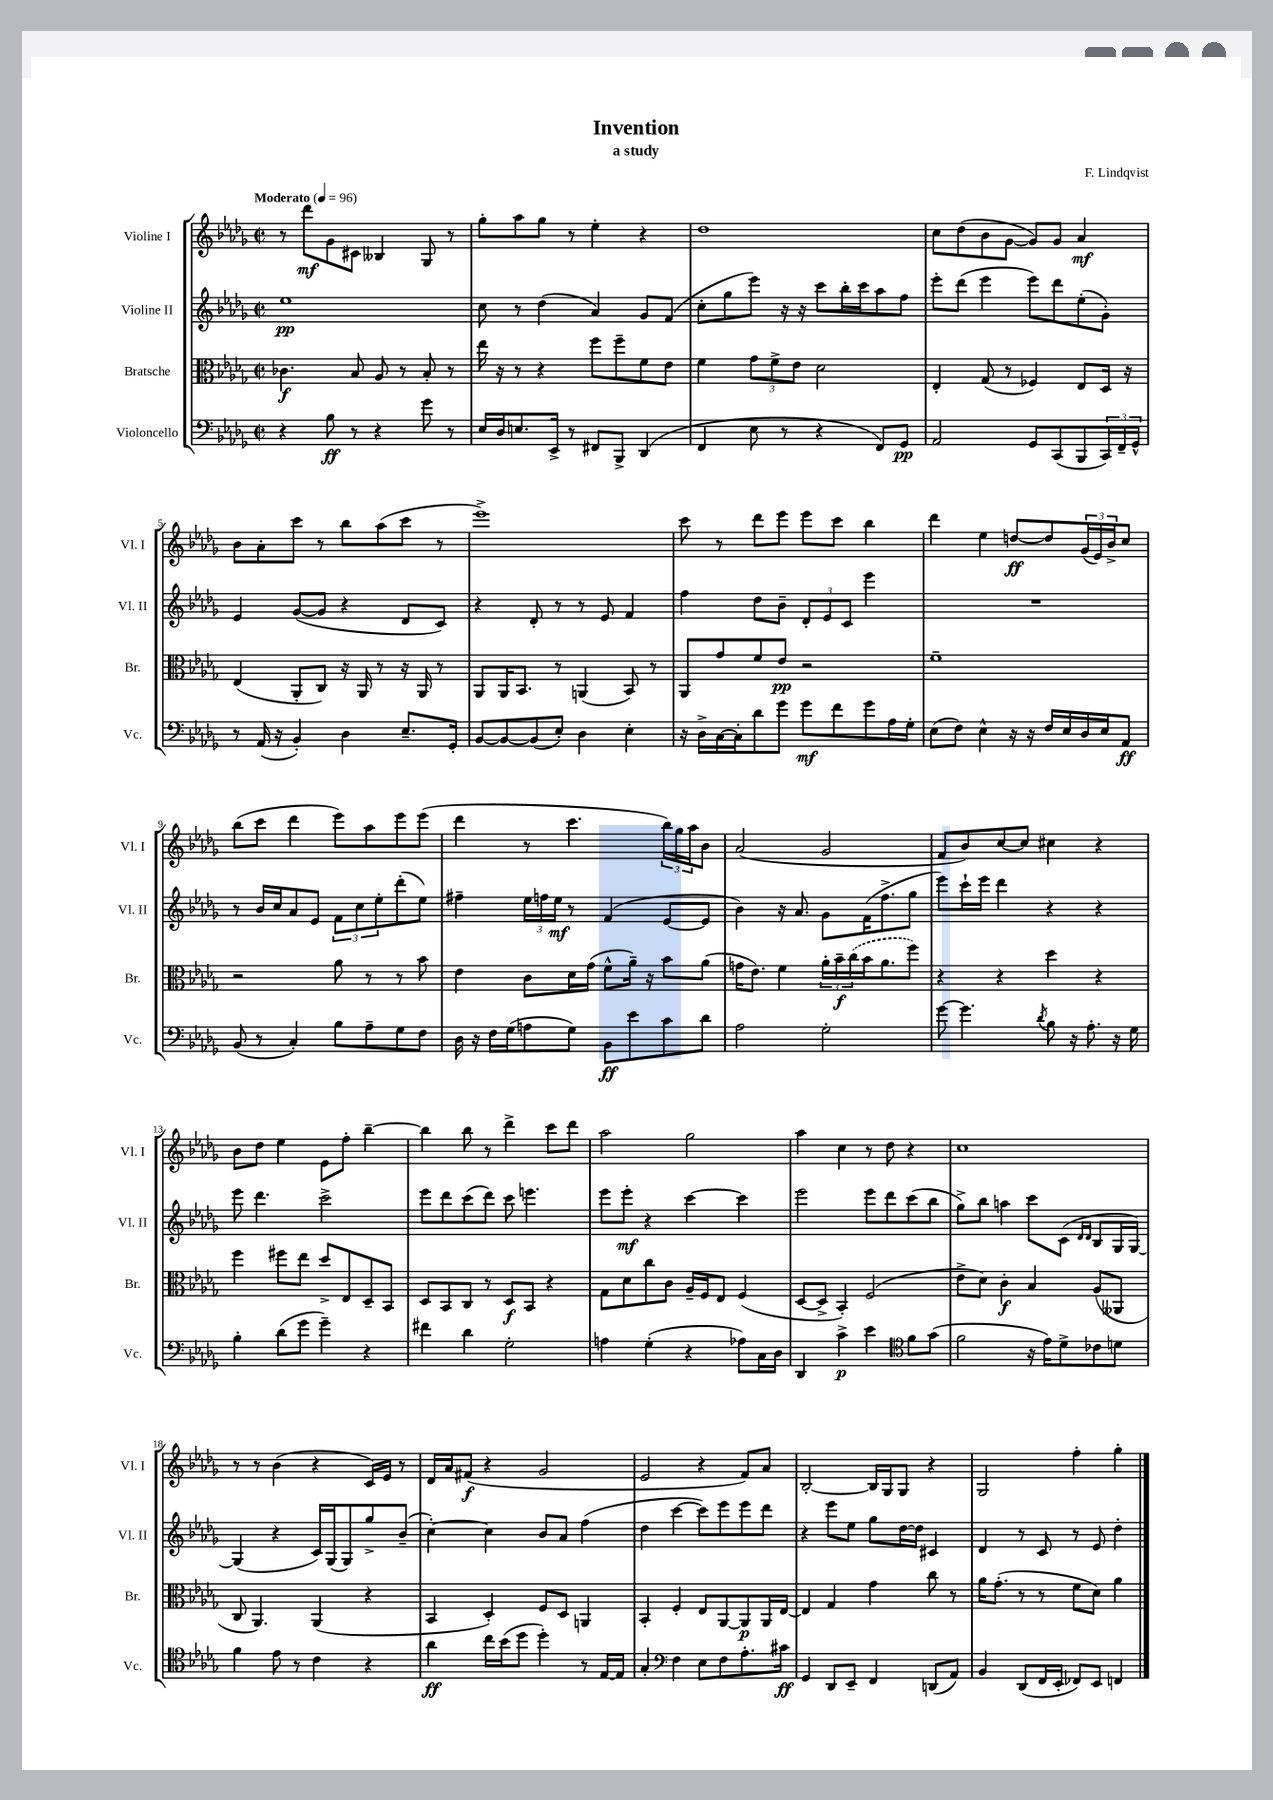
\header { title = "Invention" composer = "F. Lindqvist" subtitle = "a study" }
<<
\new StaffGroup <<
\new Staff = "s0" \with { instrumentName = "Violine I" shortInstrumentName = "Vl. I" } {
    \clef treble \key des \major \defaultTimeSignature \time 2/2 \tempo "Moderato" 4 = 96
    r8 des'''8\mf ges'8 cis'8 beses4 ges8 r8 |
    ges''8-. aes''8 ges''8 r8 ees''4-. r4 |
    des''1 |
    c''8 des''8( bes'8 ges'8~ ges'8) ges'8 aes'4\mf |
    bes'8 aes'8-. c'''8 r8 bes''8 aes''8( c'''8 r8 |
    ees'''1->) |
    c'''8 r8 des'''8 ees'''8 ees'''8 c'''8 bes''4 |
    des'''4 ees''4 d''8~\ff d''8 \tuplet 3/2 { ges'16( ees'16) bes'16-> } c''8 |
    bes''8( c'''8 des'''4 ees'''8) aes''8 ees'''8 ees'''8( |
    des'''4 r8 c'''4. \tuplet 3/2 { bes''16) ges''16 aes''16 } bes'8 |
    aes'2( ges'2 |
    f'8 bes'8) c''8~ c''8 cis''4 r4 |
    bes'8 des''8 ees''4 ees'8 f''8-. bes''4~-- |
    bes''4 bes''8 r8 des'''4-> c'''8 des'''8 |
    aes''2 ges''2 |
    aes''4 c''4 r8 des''8 r4 |
    c''1 |
    r8 r8 bes'4( r4 c'16) ees'16 r8 |
    des'16 aes'16 fis'8\f( r4 ges'2 |
    ees'2 r4 f'8) aes'8 |
    bes2~-. bes16 ges16 ges8 r4 |
    ges2 f''4-. ges''4-. \bar "|." |
}
\new Staff = "s1" \with { instrumentName = "Violine II" shortInstrumentName = "Vl. II" } {
    \clef treble \key des \major \defaultTimeSignature \time 2/2
    ees''1\pp |
    c''8 r8 des''4( aes'4) ges'8 f'8( |
    c''8-. ges''8 ees'''8) r16 r16 c'''8 bes''16-. c'''16 aes''8 f''8 |
    ees'''8-. des'''8( ees'''4 ees'''8) des'''8 ees''8-.( ges'8-.) |
    ees'4 ges'8~( ges'8 r4 des'8 c'8) |
    r4 des'8-. r8 r8 ees'8 f'4 |
    f''4 des''8 bes'8-- \tuplet 3/2 { des'8-. ees'8 c'8 } ees'''4 |
    R1 |
    r8 bes'16 c''16 aes'8 ees'8 \tuplet 3/2 { f'8 c''8 ees''8-. } des'''8-.( ees''8) |
    fis''4-- \tuplet 3/2 { ees''16 f''16 ees''16\mf } r8 f'4( ees'8~ ees'8 |
    bes'4) r16 aes'8. ges'8 f'16( f''8.-> ges''8 |
    ees'''8) c'''16-! ees'''16 des'''4 r4 r4 |
    ees'''8 des'''4. c'''2-> |
    ees'''8 des'''8 c'''8( des'''8) c'''8 e'''4. |
    ees'''8 ees'''8-.\mf r4 c'''4~ c'''4 |
    ees'''2 ees'''8 des'''8 c'''8( bes''8 |
    ges''8->) bes''8 a''4 c'''8 c'8( \grace { des'16 des'16 } bes8 ges16 ges16~) |
    ges4( r4 c'16) ges16( ges8) ges''8-> bes'8--( |
    c''4~-.) c''4 bes'8 aes'8 f''4( |
    des''4 c'''4~ c'''8) ees'''8 ees'''8 des'''8 |
    r4 ees'''8 ees''8 ges''8 des''16~ des''16 cis'4 |
    des'4 r8 c'8 r8 ees'8 des''4-. \bar "|." |
}
\new Staff = "s2" \with { instrumentName = "Bratsche" shortInstrumentName = "Br." } {
    \clef alto \key des \major \defaultTimeSignature \time 2/2
    ces'4.\f bes8 aes8 r8 bes8-. r8 |
    ees''16 r16 r8 r4 f''8 f''8-- f'8 ees'8 |
    f'4 \tuplet 3/2 { ges'8 f'8-> ees'8 } des'2 |
    ees4-. ges8( r8 fes4) ees8 des16 r16 |
    ees4( aes,8-. c8) r16 aes,16 r8 r16 aes,16 r8 |
    aes,8 aes,16 bes,8. r8 a,4( bes,8) r8 |
    aes,8 ges'8 f'8 ees'8\pp r2 |
    f'1-- |
    r2 aes'8 r8 r8 bes'8 |
    ees'4 c'8 des'16 ges'16( f'8-^ aes'16--) r16 bes'8 aes'8( |
    g'16 ees'8.) f'4 \tuplet 3/2 { aes'16-. bes'16--\f \once \slurDashed c''16( } bes'16 aes'8. f''8) |
    r4 r4 des''4 r4 |
    f''4 fis''8 ees''8 des''8-> ees8 des8-- bes,8 |
    des8 bes,8 c8 r8 des8\f bes,8 r4 |
    ges8 des'8 c''8 c'8 aes16-- f16 ees8 f4( |
    des8~ des8-> bes,4-.) f2( |
    ees'8-> des'8) c'4-.\f bes4 aes8( aeses,8 |
    c8 aes,4.) aes,4( r4 |
    bes,4 des4-.) f8 des8 a,4 |
    bes,4-. f4-. ees8 aes,8~ aes,8\p aes,16 ees16~ |
    ees4 ges4 ges'4 c''8 r8 |
    aes'16 ges'8.-.( r8 r8 f'8 des'8) aes'4 \bar "|." |
}
\new Staff = "s3" \with { instrumentName = "Violoncello" shortInstrumentName = "Vc." } {
    \clef bass \key des \major \defaultTimeSignature \time 2/2
    r4 bes8\ff r8 r4 ges'8 r8 |
    ees16 des16 e8. ees,16-> r8 fis,8 bes,,8-> des,4( |
    f,4 ees8 r8 r4 f,8) ges,8\pp |
    aes,2 ges,8 c,8( bes,,8 \tuplet 3/2 { c,16) f,16-- ges,16-^ } |
    r8 aes,16( r16 bes,4-.) des4 ees8.-- ges,16-. |
    bes,8~ bes,8~ bes,8( ees8-.) des4 ees4-. |
    r16 des16-> c16~ c16-. des'8 ges'8 ges'8\mf f'8 ges'8 aes16 ges16-. |
    ees8( f8) ees4-^ r16 r16 f16 ees16 des16 ees16 aes,8\ff |
    bes,8( r8 c4-.) bes8 aes8-- ges8 f8 |
    des16 r16 f16 ges16( a8 ges8) bes,8\ff ees'8 c'8 des'8 |
    aes2 ges2-. |
    ges'8~ ges'4. \acciaccatura { des'8 } bes8 r16 aes8.-. r16 ges16 |
    bes4-. des'8( ges'8 ges'4--) r4 |
    fis'4 des'4 ges2-. |
    a4 ges4-.( r4 aes8) c16 des16 |
    des,4 c'4->\p ees'4 \clef tenor f'8 ges'8( |
    f'2 r16 ees'16) des'8-> ces'8 d'8 |
    f'4 ees'8 r8 c'4 r4 |
    aes'4\ff c''16 bes'16( des''8 des''4-.) r8 ees16~ ees16 |
    ges4-. \clef bass f4 ees8 f8 aes8.-. cis'16\ff |
    ges,4 des,8 ees,8-- f,4 d,8( aes,8) |
    bes,4 des,8( f,16 ees,16-. fes,8) ees,8 f,4 \bar "|." |
}
>>
>>
